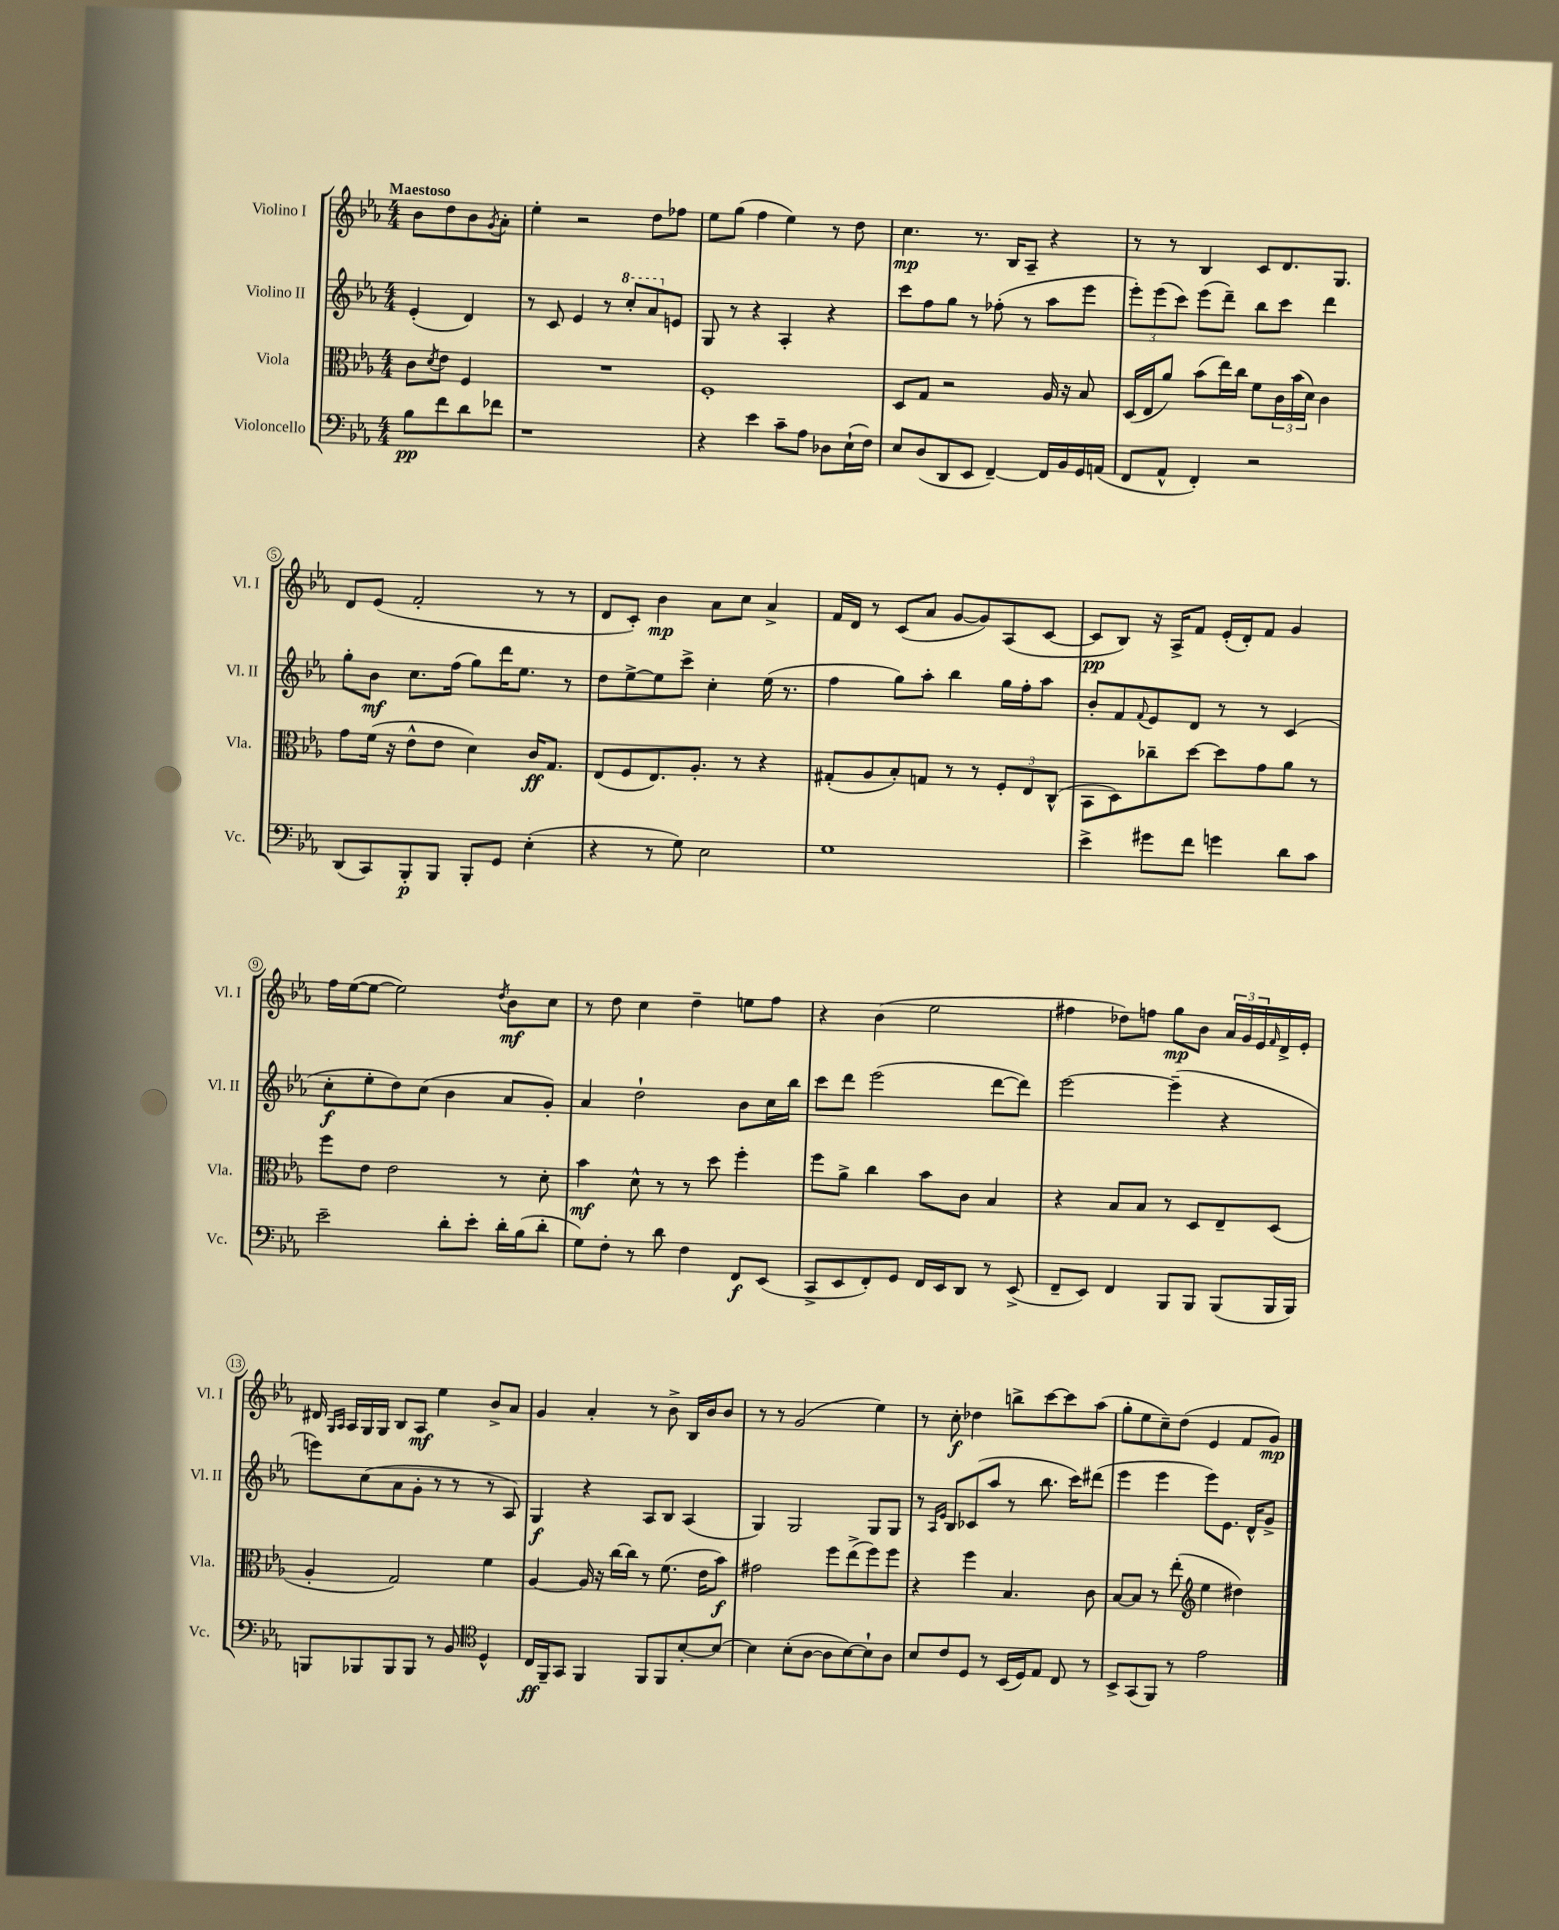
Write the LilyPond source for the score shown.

<<
\new StaffGroup <<
\new Staff = "s0" \with { instrumentName = "Violino I" shortInstrumentName = "Vl. I" } {
    \clef treble \key ees \major \numericTimeSignature \time 4/4 \partial 2 \tempo "Maestoso"
    bes'8 d''8 bes'8 \acciaccatura { g'8 } aes'8-. |
    ees''4-. r2 d''8 fes''8 |
    ees''8 g''8( f''4 ees''4) r8 d''8 |
    c''4.\mp r8. bes16 aes8-- r4 |
    r8 r8 bes4 c'8 d'8. g8. |
    d'8 ees'8( f'2-. r8 r8 |
    d'8 c'8-.) bes'4\mp aes'8 c''8 aes'4-> |
    f'16 d'16 r8 c'8( aes'8 g'8~ g'8) aes8( c'8~ |
    c'8\pp bes8) r16 aes16-> f'8 ees'16-.( d'16-.) f'8 g'4 |
    f''16 ees''16~( ees''8~ ees''2) \acciaccatura { d''8 } bes'8\mf c''8 |
    r8 d''8 c''4 d''4-- e''8 f''8 |
    r4 bes'4( ees''2 |
    fis''4 des''8) f''8 g''8\mp bes'8 \tuplet 3/2 { aes'16 g'16 ees'16 } \grace { f'16 } d'16-> ees'16-. |
    dis'16 \grace { g16 aes16 } aes16 g16 g16 bes8 aes8\mf ees''4 bes'8-> aes'8 |
    g'4 aes'4-. r8 bes'8-> bes16 bes'16 bes'8 |
    r8 r8 g'2( ees''4) |
    r8 c''8-.\f des''4 b''8-> c'''8~ c'''8 aes''8( |
    g''8-. ees''8 c''8--) d''8( ees'4 f'8 g'8\mp) \bar "|." |
}
\new Staff = "s1" \with { instrumentName = "Violino II" shortInstrumentName = "Vl. II" } {
    \clef treble \key ees \major \numericTimeSignature \time 4/4 \partial 2
    ees'4-.( d'4) |
    r8 c'8 ees'4 r8 \ottava #1 c'''8-. aes''8 \ottava #0 e'8 |
    g8 r8 r4 aes4-. r4 |
    c'''8 f''8 g''8 r8 fes''8-.( r8 aes''8 ees'''8 |
    \tuplet 3/2 { ees'''8-.) ees'''8( c'''8) } ees'''8( d'''8--) bes''8 c'''8 d'''4 |
    g''8-. bes'8\mf c''8. f''16( g''8) d'''16 ees''8. r8 |
    d''8 ees''8~-> ees''8 c'''8-> c''4-. ees''16( r8. |
    f''4 g''8) aes''8-. bes''4 g''16 f''16-. aes''8 |
    bes'8-. f'8 \appoggiatura { f'8 } ees'8 d'8 r8 r8 c'4( |
    c''8-.\f ees''8-. d''8) c''8( bes'4 aes'8 g'8-.) |
    aes'4 d''2-! bes'8 c''16 bes''16 |
    c'''8 d'''8 ees'''2( d'''8~ d'''8) |
    ees'''2~ ees'''4--( r4 |
    e'''8) c''8( aes'8 g'8-. r8 r8 r8 aes8) |
    g4\f r4 aes8 bes8 aes4( |
    g4) g2 g8 g8 |
    r8 \grace { aes16 ees'16 } bes8 ces'8( aes''8 r8 bes''8. c'''16) dis'''8( |
    ees'''4 ees'''4 ees'''8) ees'8. d'16-^ g'8-> \bar "|." |
}
\new Staff = "s2" \with { instrumentName = "Viola" shortInstrumentName = "Vla." } {
    \clef alto \key ees \major \numericTimeSignature \time 4/4 \partial 2
    c'8 \acciaccatura { d'8 } ees'8 f4 |
    R1 |
    f1-. |
    d8 g8 r2 aes16 r16 bes8 |
    d16( ees16 aes'8) bes'8( ees''16) c''16 f'8 \tuplet 3/2 { c'16 bes'16( d'16) } c'4 |
    g'8 f'16( r16 ees'8-^ ees'8 d'4) c'16\ff g8. |
    ees8( f8 ees8.) aes8.-. r8 r4 |
    gis8-.( aes8 bes8-.) g8 r8 r8 \tuplet 3/2 { f8-. ees8 c8-^( } |
    bes,8 d8) ces''8-- d''8~ d''8 g'8 aes'8 r8 |
    f''8 ees'8 ees'2 r8 d'8-. |
    bes'4\mf d'8-^ r8 r8 d''8 f''4-. |
    f''8 aes'8-> c''4 bes'8 c'8 bes4 |
    r4 bes8 bes8 r8 d8 ees8-- d8( |
    aes4-. g2) f'4 |
    aes4~ aes16 r16 c''16~ c''16 r8 f'8.( ees'16 bes'8\f) |
    gis'2 f''8 ees''8->( f''8) f''8 |
    r4 f''4 bes4. c'8 |
    bes8~ bes8 r8 ees''8-.( \clef treble ees''4 dis''4) \bar "|." |
}
\new Staff = "s3" \with { instrumentName = "Violoncello" shortInstrumentName = "Vc." } {
    \clef bass \key ees \major \numericTimeSignature \time 4/4 \partial 2
    bes8\pp f'8 d'8 fes'8 |
    r1 |
    r4 ees'4 c'8-- aes8 des8 ees16-!( f16) |
    ees8 d8( d,8 ees,8 f,4~--) f,16 bes,16 g,16 a,16( |
    f,8 aes,8-^ f,4-.) r2 |
    d,8( c,8) bes,,8-.\p bes,,8 bes,,8-. g,8 ees4-.( |
    r4 r8 g8) ees2 |
    g1 |
    ees'4-> gis'8 f'8 g'4 d'8 c'8 |
    ees'2-- d'8-. ees'8-. d'16-. bes16( d'8-. |
    g8) f8-. r8 d'8 f4 f,8\f ees,8( |
    c,8-> ees,8 f,8-.) g,8 f,16 ees,16 d,8 r8 ees,8->( |
    f,8-- ees,8) f,4 bes,,8 bes,,8 bes,,8( bes,,16 bes,,16) |
    b,,8 bes,,8 bes,,8 bes,,8 r8 bes,8 \clef tenor d4-^ |
    c16\ff f,16-- g,8 f,4 f,8 f,8 bes8~-. bes8~ |
    bes4 bes8-.( aes8~ aes8 bes8~) bes8-! aes8 |
    bes8 c'8 d8 r8 bes,16( d16) ees8 c8 r8 |
    bes,8-> g,8( f,8) r8 ees'2 \bar "|." |
}
>>
>>
\layout { \context { \Score \override BarNumber.stencil = #(make-stencil-circler 0.1 0.3 ly:text-interface::print) } }
